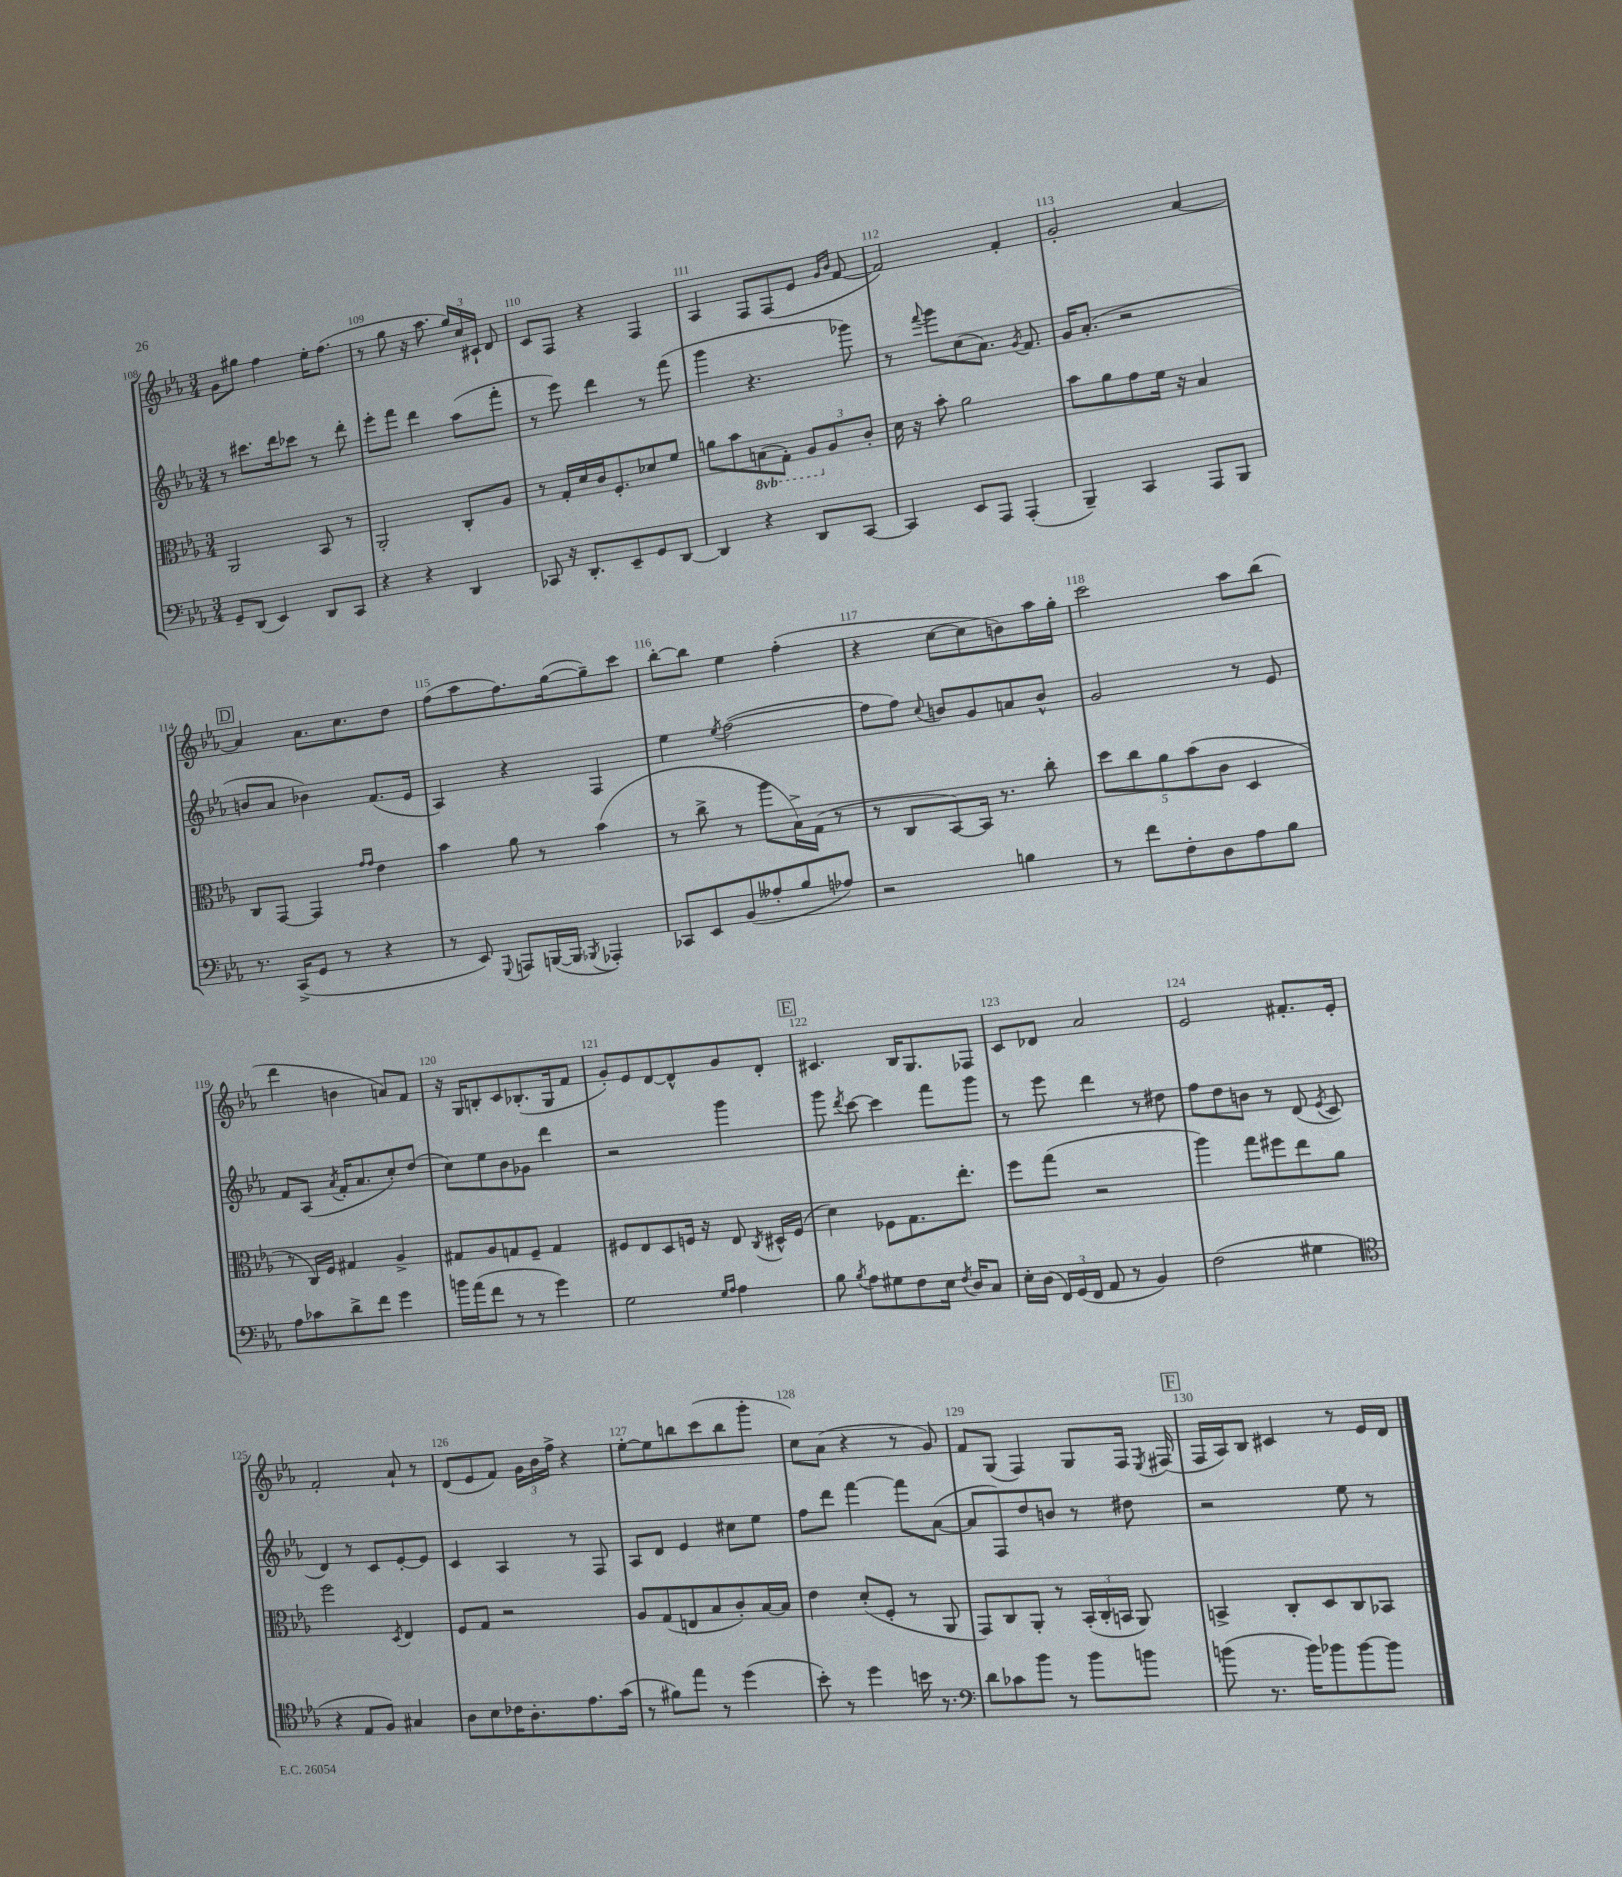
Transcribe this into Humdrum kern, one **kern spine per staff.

**kern	**kern	**kern	**kern
*part4	*part3	*part2	*part1
*staff4	*staff3	*staff2	*staff1
*clefF4	*clefC3	*clefG2	*clefG2
*k[b-e-a-]	*k[b-e-a-]	*k[b-e-a-]	*k[b-e-a-]
*M3/4	*M3/4	*M3/4	*M3/4
=108	=108	=108	=108
8GG~/L	2AA-/	8r	8g\L
(8DD/J	.	8.ccc#X\L	8gg#X\J
4EE-/)	.	.	4ff\
.	.	16ddd\k	.
.	.	8ccc-X\J	.
8DD/L	8BB-/	8r	16ee-'\KL
.	.	.	(8.ff\J
8CC/J	8r	8ddd'\	.
=109	=109	=109	=109
4r	2AA-'/	8eee-'\L	8r
.	.	8fff\J	8gg\
4r	.	4ddd\	16r
.	.	.	8.aa-\
4DD/	8C'/L	(8aa-\L	24gg/LL)
.	.	.	24cc/
.	.	.	24c#X`/JJ
.	8A-/J	8fff'\J	8d/
=110	=110	=110	=110
8CC-X/	8r	8r	8c/L
16r	16G'/LL	8eee-\)	8F/J
8.DD'/L	16d/	.	.
.	16c/J	4ddd\	4r
.	8.F'/	.	.
8EE-~/	.	.	.
8GG/	8d-X/	8r	4F/
[8DD/J	8f/J	(8fff\	.
=111	=111	=111	=111
4DD/]	8an\L	4ggg\	4A-/
.	8b-\	.	.
*	*8ba	*	*
4r	(8BBn\	4.r	8F/L
.	8GG'\J)	.	(8F/
8DD/L	12AA-/L	.	8e-/J
*	*X8ba	*	*
.	12A-/	.	.
.	.	.	16qqg/LL
.	.	.	16qqb-/JJ
[8CC/J	.	8ggg-X\)	[8f/
.	12c'/J	.	.
=112	=112	=112	=112
4CC/]	16d\	8r	2f/])
.	16r	.	.
.	.	8qqfff/	.
.	8b-'\	8ggg\L	.
8EE-/L	2a-\	(8cc\	.
8AAA-/J	.	8.a-\J)	.
(4AAA-'/	.	.	4f'/
.	.	8qg/	.
.	.	8.f/	.
=113	=113	=113	=113
4BBB-~/)	8b-\L	16g/KL	2g'/
.	.	(8.a-'/J	.
.	8a-\	.	.
4CC/	8g\	2r	.
.	16f\Jk	.	.
.	16r	.	.
8AAA-/L	4B-/	.	[4a-/
8BBB-/J	.	.	.
!!LO:LB:g=z
!!LO:REH:place=s1:t=D
=114	=114	=114	=114
8.r	8C/L	8bn/L	4a-/]
.	[8GG/J	8a-/J	.
(16CC^/KL	.	.	.
8GG/J	4GG/]	4b-X\)	8.a-\L
8r	.	.	.
.	.	.	8.cc\
.	16qqg/LL	.	.
.	16qqg/JJ	.	.
4r	4e-\	(8.f/L	.
.	.	.	8dd\J
.	.	16e-/Jk	.
=115	=115	=115	=115
8r	4b-\	4A-/)	(8ff\L
8EE-/)	.	.	8aa-\
8qqGGG/	.	.	.
8AAAn/L	8a-\	4r	8.ff\)
([16BBBn/L	8r	.	.
16BBB/JJ]	.	.	([16gg\k
8qBBB-X/	.	.	.
4AAA-X'/)	(4b-\	4F/	8gg~\])
.	.	.	8ccc\J
=116	=116	=116	=116
8CC-X/L	8r	4ee-\	[8bb-'\L
8EE-/	8cc^\	.	8bb-\J]
.	.	8qee-/	.
(8BB-/	8r	([2ff\	4ee-\
8A--X'/	8aa-\L	.	.
8B-/	16B-^\L)	.	(4ff'\
.	(16G\JJ	.	.
8A-X/J)	8r	.	.
=117	=117	=117	=117
2r	8r	8ff\L]	4r
.	8C/L	8ff\J)	.
.	.	8qqcc/	.
.	[8BB-/)	8bn/L	[8cc\L
.	16BB-/Jk]	8g/	8cc\]
.	8.r	.	.
4Bn\	.	8an/	8bn\)
.	8cc'\	8b^^/J	16aa-\L
.	.	.	16gg'\JJ
=118	=118	=118	=118
8r	10dd\L	2g/	2ccc\
.	10cc\	.	.
8f\L	.	.	.
.	10a-\	.	.
8F'\	.	.	.
.	(10b-\	.	.
8D\	.	.	.
.	10c\J	.	.
8A-\	4D/	8r	8aa-\L
8B-\J	.	8e-/	(8bb-\J
!!LO:LB:g=z
=119	=119	=119	=119
8A-\L	8r	8f/L	4ddd\
8c-X\	16C/LL)	(8A-/J	.
.	16F/JJ	.	.
.	.	8qa-/	.
8d^\	4G#X/	16f'/KL	4bn\
.	.	8.a-/	.
8f\J	.	.	.
4g\	4A-^/	8cc'/)	8an/L)
.	.	(8dd/J	8f/J
=120	=120	=120	=120
16bn\LL	8G#X/L	8cc\L)	16r
(16a-\J	.	.	16G/KL
8f\J	8A-/	8ee-\	8Bn'/
8r	8Gn/	8b-\	8c/
8r	8F~/J	8g-X\J	(8.B-X'/
4g\)	4G/	4ddd\	.
.	.	.	16G/k
.	.	.	8f/J
=121	=121	=121	=121
2G\	8F#X/L	2r	8g'/L)
.	8E-/	.	8e-/
.	8D/	.	[8d/
.	16Fn/Jk	.	8d^^/]
.	16r	.	.
16qqG/LL	.	.	.
16qqA-/JJ	.	.	.
4A-\	8E-/	4ggg\	8g/
.	8qC/	.	.
.	16D#X^^/LL	.	8d'/J
.	(16F/JJ	.	.
!!LO:REH:place=s1:t=E
=122	=122	=122	=122
8B-\	4d\)	8ggg\	4.c#X/
8qB-/	.	8qddd/	.
8A-\L	.	[8ccc\	.
8G#X\	8F-X\L	4ccc\]	.
8F\	8.G\	.	16B-/KL
.	.	.	8.G/
16E-\Jk	.	8fff\L	.
8qF/	.	.	.
16D/KL	8.ee-'\J	.	.
8C/J	.	8ggg\J	8F-X/J
=123	=123	=123	=123
16E-'\LL	8ff\L	8r	8c/L
(16D\JJ	.	.	.
24FF/LL)	(8gg\J	8eee-\	8d-X/J
(24GG/	.	.	.
24FF/JJ	.	.	.
8AA-/	2r	4ddd\	2a-/
8r	.	.	.
4BB-/)	.	8r	.
.	.	8dd#X\	.
=124	=124	=124	=124
(2F\	4aa-\)	8ff\L	2e-/
.	.	8dd\	.
.	8gg\L	8bn\J	.
.	8ff#X\	8r	.
4G#X\	8ee-\	(8d/	8.f#X'/L
.	.	8qe-/	.
.	8a-\J	8c/	.
.	.	.	16e-'/Jk
!!LO:LB:g=z
=125	=125	=125	=125
*clefC4	*	*	*
4r	2ff\	4d/)	2f'/
8E-/L	.	8r	.
8F/J)	.	8c/L	.
.	8qD/	.	.
4G#X/	4E-/	[8e-'/	8a-`/
.	.	8e-/J]	8r
=126	=126	=126	=126
8A-\L	8F/L	4c/	(8d/L
8B-\	8G/J	.	8e-/
16c-X\K	2r	4A-/	8f/J)
8.A-'\	.	.	.
.	.	.	24g\LL
.	.	.	24b-\
.	.	.	24ff^\JJ
8.e-\	.	8r	4r
.	.	8F/	.
(16g\Jk	.	.	.
=127	=127	=127	=127
8r	8A-/L	8A-/L	[8ee-'\L
8f#X\L)	(8G/	8d/J	8ee-\]
8ee-\J	8En/	4e-/	8bbn\
8r	8B-/	.	(8ccc\
(4dd\	8c'/)	8cc#X\L	8bb\
.	[16B-/L	8ee-\J	8ggg'\J
.	16B-/JJ]	.	.
=128	=128	=128	=128
8b-'\)	4e-\	8ff\L	8cc\L)
8r	.	8ddd\J	(8a-\J
4dd\	(8d'/L	[4fff\	4r
.	8F'/J	.	.
16bn\	8r	8fff\L]	8r
8.r	.	.	.
.	8AA-/	([8a-\J	8g/)
=129	=129	=129	=129
*clefF4	*	*	*
8d\L	8GG/L)	8a-/L]	8f/L
8c-X\	8C/	8F/)	(8G/J
8b-\J	8AA-'/J	8dd/	4F/)
8r	8r	8bn/J	.
8b-\L	(24BB-'/LL	8r	8G/L
.	24C'/	.	.
.	24BBn/JJ	.	.
8bn\J	8AA-/)	8dd#X\	16F/Jk
.	.	.	8qE-/
.	.	.	(16F#X/
!!LO:REH:place=s1:t=F
=130	=130	=130	=130
(8bn\	4BBn^/	2r	16F/LL
.	.	.	16A-/J)
8.r	.	.	8B-/J
.	8C'/L	.	4c#X/
16b\KL)	.	.	.
8b-X\	8D/	.	.
[8b-\	8C/	8ee-\	8r
8b-\J]	8BB-X/J	8r	16e-/LL
.	.	.	16d/JJ
==	==	==	==
*-	*-	*-	*-
